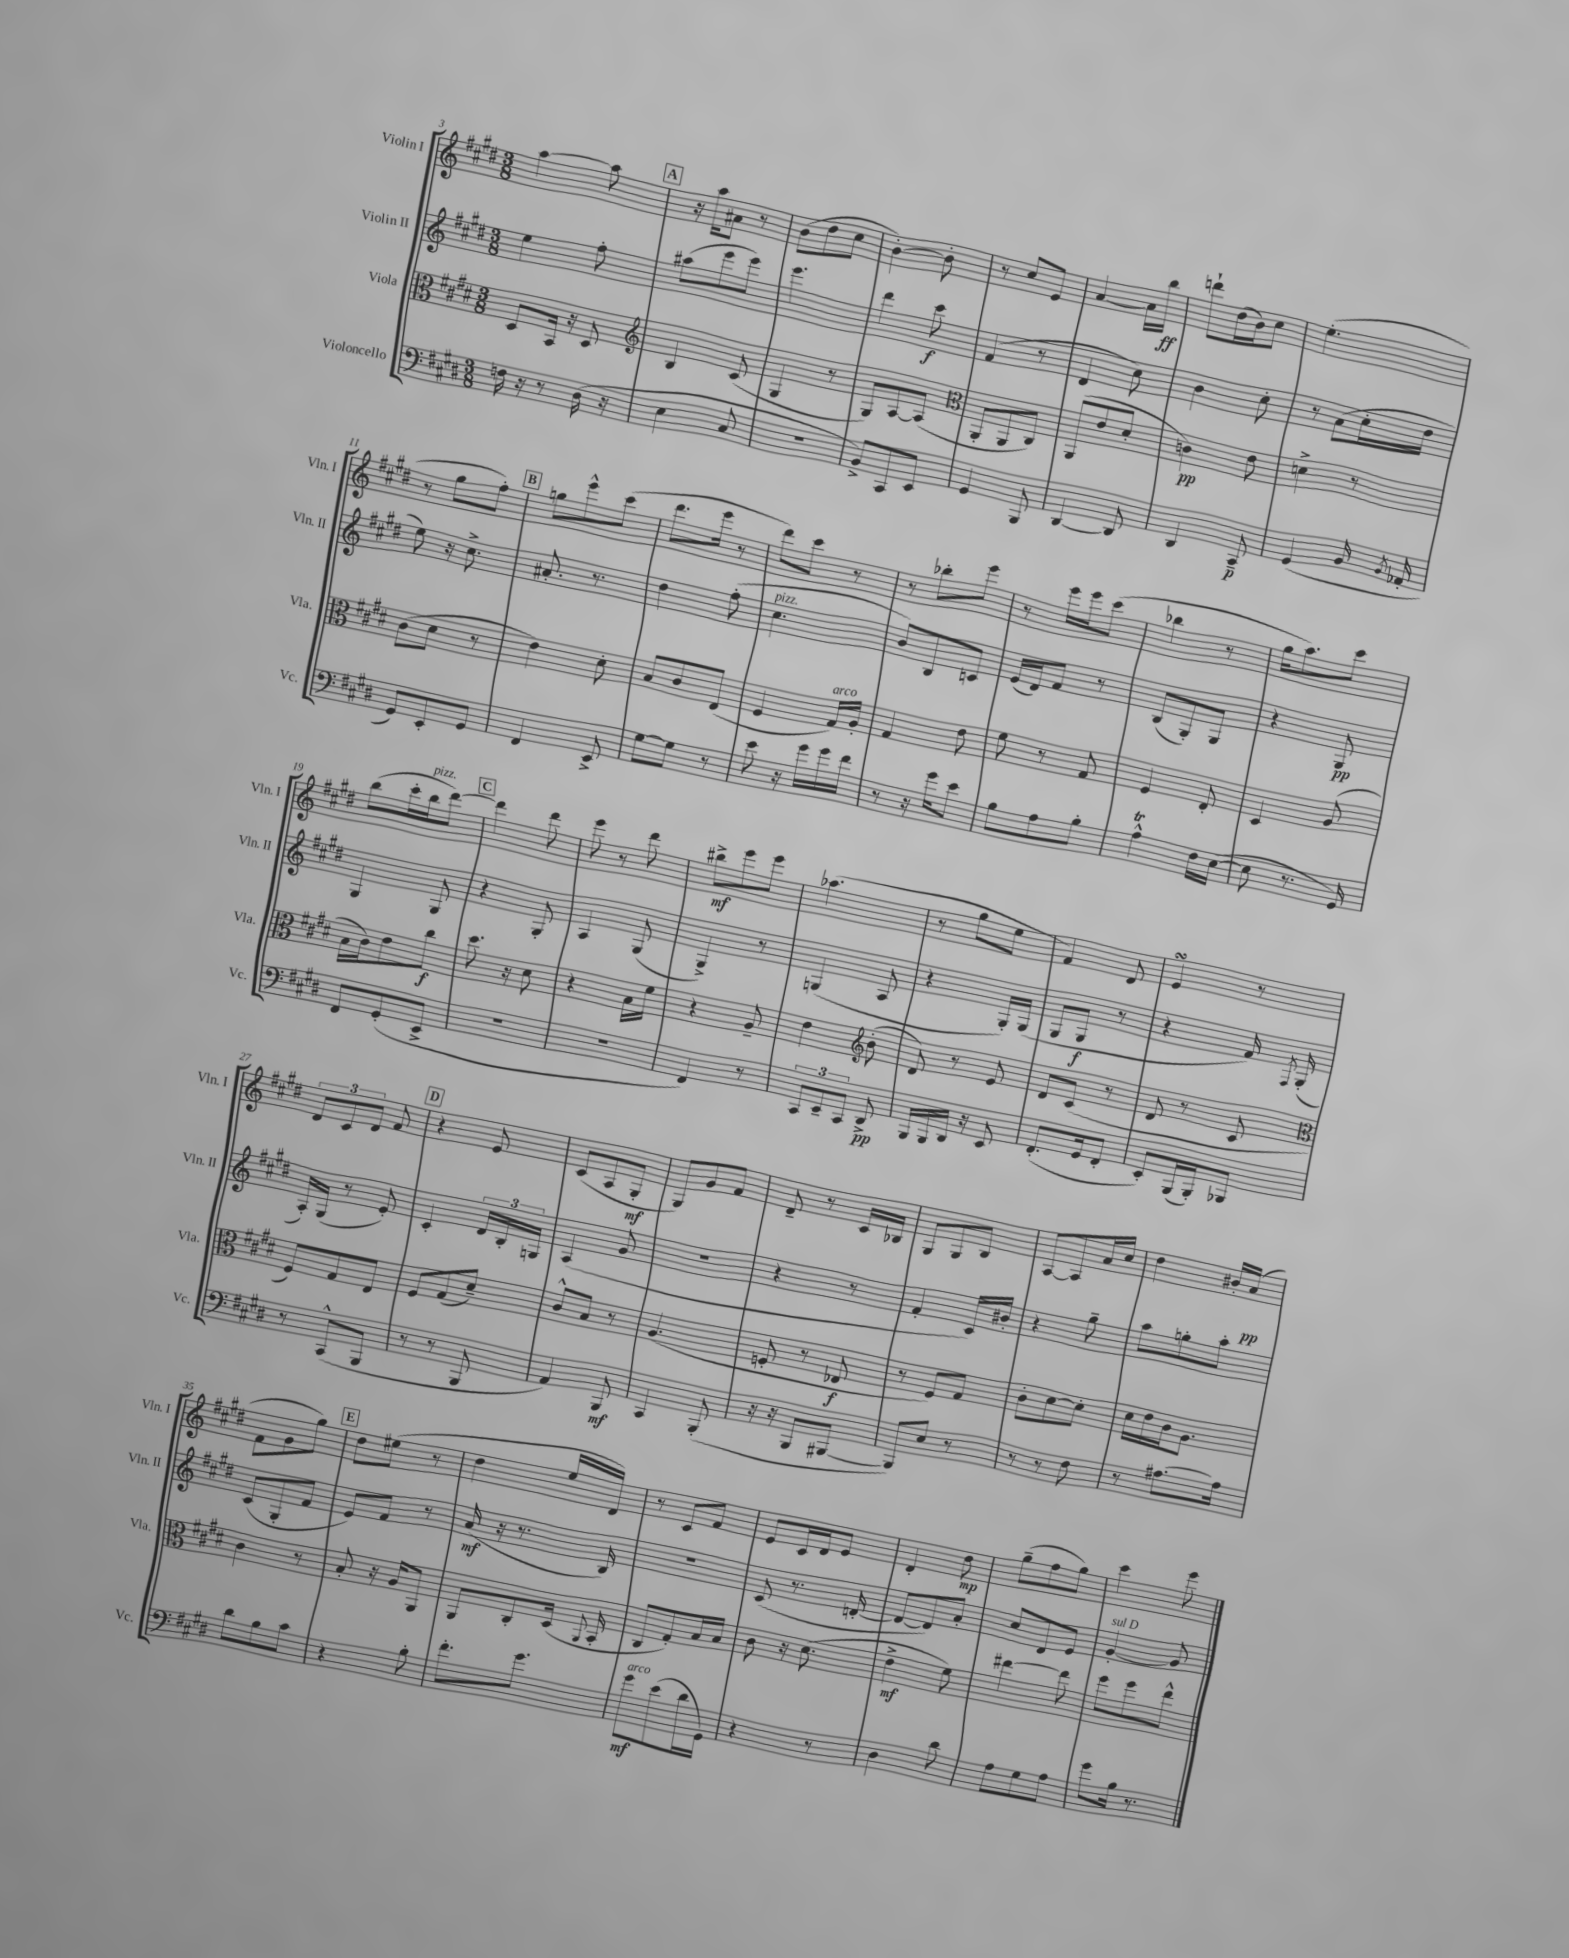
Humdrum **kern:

**kern	**dynam	**kern	**dynam	**kern	**dynam	**kern	**dynam
*part4	*part4	*part3	*part3	*part2	*part2	*part1	*part1
*staff4	*staff4	*staff3	*staff3	*staff2	*staff2	*staff1	*staff1
*I"Violoncello	*	*I"Viola	*	*I"Violin II	*	*I"Violin I	*
*I'Vc.	*	*I'Vla.	*	*I'Vln. II	*	*I'Vln. I	*
*clefF4	*	*clefC3	*	*clefG2	*	*clefG2	*
*k[f#c#g#d#]	*	*k[f#c#g#d#]	*	*k[f#c#g#d#]	*	*k[f#c#g#d#]	*
*M3/8	*	*M3/8	*	*M3/8	*	*M3/8	*
=3	=3	=3	=3	=3	=3	=3	=3
16Fn\	.	8D#/L	.	4ee\	.	[4aa\	.
16r	.	.	.	.	.	.	.
8r	.	16BB/Jk	.	.	.	.	.
.	.	16r	.	.	.	.	.
(16D#\	.	8D#/	.	8ff#'\	.	8aa\]	.
16r	.	.	.	.	.	.	.
!!LO:REH:place=s1:t=A
=4	=4	=4	=4	=4	=4	=4	=4
*	*	*clefG2	*	*	*	*	*
4E\	.	4B/	.	(8aa#X\L	.	16r	.
.	.	.	.	.	.	16aa\KL	.
.	.	.	.	8eee\	.	8a#X\J	.
8C#/	.	(8c#/	.	8eee\J)	.	8r	.
=5	=5	=5	=5	=5	=5	=5	=5
4.r	.	4G#/	.	4.eee\	.	(8b\L	.
.	.	.	.	.	.	8dd#\	.
.	.	8r	.	.	.	8cc#\J	.
=6	=6	=6	=6	=6	=6	=6	=6
8BB^/L)	.	8G#/L)	.	4ddd#\	.	[4b'\)	.
8CC#/	.	[8A/	.	.	.	.	.
8EE/J	.	(8A/J]	.	8ccc#\	f	8b'\]	.
=7	=7	=7	=7	=7	=7	=7	=7
*	*	*clefC3	*	*	*	*	*
4GG#/	.	8AA'/L	.	(4f#/	.	8r	.
.	.	8AA/	.	.	.	8cc#/L	.
8BBB/	.	8C#/J)	.	8r	.	8e/J	.
=8	=8	=8	=8	=8	=8	=8	=8
[4DD#/	.	(8AA/L	.	4d#/	.	[4a/	.
.	.	8e/	.	.	.	.	.
8DD#/]	.	8d#'/J	.	8cc#\)	.	16a\LL]	.
.	.	.	.	.	.	16bb\JJ	ff
=9	=9	=9	=9	=9	=9	=9	=9
4DD#/	.	4cn\)	pp	4b\	.	8dddn`\L	.
.	.	.	.	.	.	(16dd#\L	.
.	.	.	.	.	.	16b\J)	.
8CC#~/	p	8e\	.	8cc#'\	.	8cc#\J	.
=10	=10	=10	=10	=10	=10	=10	=10
(4GG#/	.	4dn^\	.	8r	.	(4.ee'\	.
.	.	.	.	(8a\L	.	.	.
16BB/	.	8r	.	16cc#'\L	.	.	.
8qBB/	.	.	.	.	.	.	.
16AA-X'/	.	.	.	16dd#\JJ	.	.	.
!!LO:LB:g=z
=11	=11	=11	=11	=11	=11	=11	=11
8GG#/L)	.	(8c#\L	.	8ee\)	.	8r	.
8EE'/	.	8d#\J	.	16r	.	8gg#\L	.
.	.	.	.	8.cc#^\	.	.	.
8GG#/J	.	8r	.	.	.	8ff#'\J)	.
!!LO:REH:place=s1:t=B
=12	=12	=12	=12	=12	=12	=12	=12
4FF#/	.	4e\)	.	8.a#X'/	.	8ggn\L	.
.	.	.	.	.	.	8eee^^\	.
.	.	.	.	8.r	.	.	.
8EE^/	.	8d#'\	.	.	.	(8ccc#\J	.
=13	=13	=13	=13	=13	=13	=13	=13
[8G#\L	.	8B/L	.	4dd#\	.	8.ddd#\L	.
8G#\J]	.	8c#/	.	.	.	.	.
.	.	.	.	.	.	16eee\Jk	.
8r	.	(8E/J	.	(8ff#'\	.	8r	.
=14	=14	=14	=14	=14	=14	=14	=14
!	!	!	!	!LO:TX:a:i:t=pizz.	!	!	!
8e\	.	4F#/	.	4.cc#\	.	8ddd#\L)	.
16r	.	.	.	.	.	8ccc#\J	.
16g#\LL	.	.	.	.	.	.	.
!	!	!LO:TX:a:i:t=arco	!	!	!	!	!
16g#\	.	16G#/LL)	.	.	.	8r	.
16f#\JJ	.	16A'/JJ	.	.	.	.	.
=15	=15	=15	=15	=15	=15	=15	=15
8r	.	4G#/	.	8b/L)	.	8r	.
16r	.	.	.	8B/	.	8bb-X'\L	.
16g#\KL	.	.	.	.	.	.	.
8e\J	.	8e\	.	8cn/J	.	8eee\J	.
=16	=16	=16	=16	=16	=16	=16	=16
8B\L	.	8f#\	.	(16e/LL	.	8r	.
.	.	.	.	16d#/J)	.	.	.
8A\	.	8r	.	8f#/J	.	16eee\LL	.
.	.	.	.	.	.	16eee\J	.
8B'\J	.	8G#/	.	8r	.	(8ccc#\J	.
=17	=17	=17	=17	=17	=17	=17	=17
4AT^^\	.	4F#/	.	(8B/L	.	4bb-X\	.
.	.	.	.	8G#'/)	.	.	.
16F#\LL	.	8E'/	.	8G#/J	.	8r	.
([16E\JJ	.	.	.	.	.	.	.
=18	=18	=18	=18	=18	=18	=18	=18
8E\]	.	4D#/	.	4r	.	16gg#\KL	.
.	.	.	.	.	.	8.aa\)	.
8.r	.	.	.	.	.	.	.
.	.	(8A/	.	8G#/	pp	8ccc#\J	.
16GG#/)	.	.	.	.	.	.	.
!!LO:LB:g=z
=19	=19	=19	=19	=19	=19	=19	=19
8FF#/L	.	16B\LL	.	4G#/	.	(8bb\L	.
.	.	16c#\J)	.	.	.	.	.
(8GG#'/	.	8e\	.	.	.	16ccc#'\L	.
!	!	!	!	!	!	!LO:TX:a:i:t=pizz.	!
.	.	.	.	.	.	16bb\J	.
8EE^/J	.	8cc#\J	f	8G#/	.	[8ddd#\J)	.
!!LO:REH:place=s1:t=C
=20	=20	=20	=20	=20	=20	=20	=20
4.r	.	8.dd#\	.	4r	.	4ddd#\]	.
.	.	16r	.	.	.	.	.
.	.	8d#\	.	8G#'/	.	8ddd#\	.
=21	=21	=21	=21	=21	=21	=21	=21
4.r	.	4r	.	4A/	.	8eee\	.
.	.	.	.	.	.	8r	.
.	.	16B\LL	.	(8G#/	.	8ddd#\	.
.	.	16f#\JJ	.	.	.	.	.
=22	=22	=22	=22	=22	=22	=22	=22
4FF#/)	.	4r	.	4G#^/)	.	8bb#X^\L	mf
.	.	.	.	.	.	8eee\	.
8r	.	8A~/	.	8r	.	8eee\J	.
=23	=23	=23	=23	=23	=23	=23	=23
12CC#/L	.	4e\	.	(4Gn/	.	(4.aa-X\	.
12EE~/	.	.	.	.	.	.	.
12CC#/J	.	.	.	.	.	.	.
*	*	*clefG2	*	*	*	*	*
8DD#^/	pp	(8b'\	.	8A/	.	.	.
=24	=24	=24	=24	=24	=24	=24	=24
16BBB/LL	.	8d#/)	.	4r	.	8r	.
16BBB/	.	.	.	.	.	.	.
16DD#/JJ	.	8r	.	.	.	8gg#\L	.
16r	.	.	.	.	.	.	.
8EE/	.	8e/	.	16G#'/LL)	.	8ee\J	.
.	.	.	.	(16G#/JJ	.	.	.
=25	=25	=25	=25	=25	=25	=25	=25
(8.FF#'/L	.	8d#/L	.	8G#/L	.	4f#/)	.
.	.	(8c#/J	.	8G#/J	f	.	.
16GG#/k	.	.	.	.	.	.	.
8FF#'/J	.	8r	.	8r	.	8d#/	.
=26	=26	=26	=26	=26	=26	=26	=26
8EE'/L)	.	8d#/	.	4r	.	4esSSs/	.
(16BBB/L	.	8r	.	.	.	.	.
16BBB'/J)	.	.	.	.	.	.	.
8BBB-X/J	.	8c#/	.	16f#/)	.	8r	.
.	.	.	.	8qF#/	.	.	.
.	.	.	.	(16G#'/	.	.	.
!!LO:LB:g=z
=27	=27	=27	=27	=27	=27	=27	=27
*	*	*clefC3	*	*	*	*	*
8r	.	8F#/L)	.	16A'/LL)	.	12d#/L	.
.	.	.	.	(16G#/JJ	.	.	.
.	.	.	.	.	.	12c#/	.
(8CC#^^/L	.	8G#/	.	8r	.	.	.
.	.	.	.	.	.	12d#/J	.
8BBB/J	.	8E/J	.	8e'/)	.	8f#/	.
!!LO:REH:place=s1:t=D
=28	=28	=28	=28	=28	=28	=28	=28
8r	.	8F#/L	.	4c#'/	.	4r	.
8r	.	(8G#/	.	.	.	.	.
8BBB/	.	8d#~/J)	.	24d#/LL	.	8e/	.
.	.	.	.	24B'/	.	.	.
.	.	.	.	24Gn/JJ	.	.	.
=29	=29	=29	=29	=29	=29	=29	=29
4AA/)	.	8c#^^/L	.	(4A/	.	(8c#/L	.
.	.	8B/J	.	.	.	8A/	.
8BBB/	mf	8r	.	8g#/	.	8G#'/J	mf
=30	=30	=30	=30	=30	=30	=30	=30
4CC#/	.	(4.A/	.	4.r	.	8G#/L)	.
.	.	.	.	.	.	8g#/	.
(8BBB'/	.	.	.	.	.	8f#/J	.
=31	=31	=31	=31	=31	=31	=31	=31
16r	.	8Fn'/	.	4r	.	8d#~/	.
16r	.	.	.	.	.	.	.
8BBB/L	.	8r	.	.	.	8r	.
[8BBB#X/J	.	8E-X/	f	8r	.	16c#/LL	.
.	.	.	.	.	.	16B-X/JJ	.
=32	=32	=32	=32	=32	=32	=32	=32
8BBB#/L])	.	8r	.	4f#'/	.	8G#/L	.
8E/J	.	8F#/L)	.	.	.	8G#/	.
8r	.	8G#/J	.	16c#/LL)	.	8B/J	.
.	.	.	.	16b#X'/JJ	.	.	.
=33	=33	=33	=33	=33	=33	=33	=33
8r	.	8c#'\L	.	4r	.	[8A/L	.
8r	.	[8d#\	.	.	.	8A/]	.
8F#\	.	8d#'\J]	.	8gg#~\	.	16a/L	.
.	.	.	.	.	.	16cc#/JJ	.
=34	=34	=34	=34	=34	=34	=34	=34
8r	.	16d#\LL	.	8aa\L	.	4dd#\	.
.	.	16e\	.	.	.	.	.
[8.A#X\L	.	16c#\J	.	8ggn'\	.	.	.
.	.	8.A\J	.	.	.	.	.
.	.	.	.	8aa'\J	.	16b#X'/LL	.
16A#\Jk]	.	.	.	.	.	(16a/JJ	pp
!!LO:LB:g=z
=35	=35	=35	=35	=35	=35	=35	=35
8d#\L	.	4c#\	.	(8c#/L	.	8f#\L	.
8B\	.	.	.	8G#'/	.	8g#\	.
8c#\J	.	8r	.	8f#/J	.	8gg#\J)	.
!!LO:REH:place=s1:t=E
=36	=36	=36	=36	=36	=36	=36	=36
4r	.	8B'/	.	8e/L)	.	8dd#\L	.
.	.	16r	.	8f#/J	.	(8ee#X\J	.
.	.	16A/KL	.	.	.	.	.
8B'\	.	8AA/J	.	8r	.	8r	.
=37	=37	=37	=37	=37	=37	=37	=37
8.f#'\L	.	8AA/L	.	(16a/	mf	4dd#\	.
.	.	.	.	16r	.	.	.
.	.	8C#'/	.	8.r	.	.	.
8.g#\J	.	.	.	.	.	.	.
.	.	(16D#/Jk	.	.	.	16ee/LL	.
.	.	8qqAA/	.	.	.	.	.
.	.	16BB'/	.	16B/)	.	16d#/JJ)	.
=38	=38	=38	=38	=38	=38	=38	=38
!LO:TX:a:i:t=arco	!	!	!	!	!	!	!
8g#\L	mf	8C#/L	.	4.r	.	8r	.
(8e\	.	8G#'/)	.	.	.	8c#/L	.
16d#\L	.	16B/L	.	.	.	8f#/J	.
16GG#\JJ)	.	16B/JJ	.	.	.	.	.
=39	=39	=39	=39	=39	=39	=39	=39
4r	.	8c#\	.	(8c#/	.	8e/L	.
.	.	16r	.	8.r	.	16c#/L	.
.	.	(8.d#\	.	.	.	16d#/J	.
8r	.	.	.	.	.	8e/J	.
.	.	.	.	[16dn'/	.	.	.
=40	=40	=40	=40	=40	=40	=40	=40
4D#\	.	4e^\	mf	8d/L_	.	4d#'/	.
.	.	.	.	8d/])	.	.	.
8d#\	.	8f#\)	.	8a'/J	.	8dd#\	mp
=41	=41	=41	=41	=41	=41	=41	=41
8A\L	.	[4ee#X\	.	8cc#/L	.	(8gg#~\L	.
8G#\	.	.	.	8d#/	.	8ff#\	.
8A\J	.	8ee#\]	.	8e/J	.	8gg#\J)	.
=42	=42	=42	=42	=42	=42	=42	=42
!	!	!	!	!LO:TX:a:i:t=sul D	!	!	!
8g#\L	.	8ff#\L	.	[4g#'/	.	4ccc#\	.
16B\Jk	.	8ff#\	.	.	.	.	.
8.r	.	.	.	.	.	.	.
.	.	8ee^^\J	.	8g#/]	.	8eee\	.
==	==	==	==	==	==	==	==
*-	*-	*-	*-	*-	*-	*-	*-
